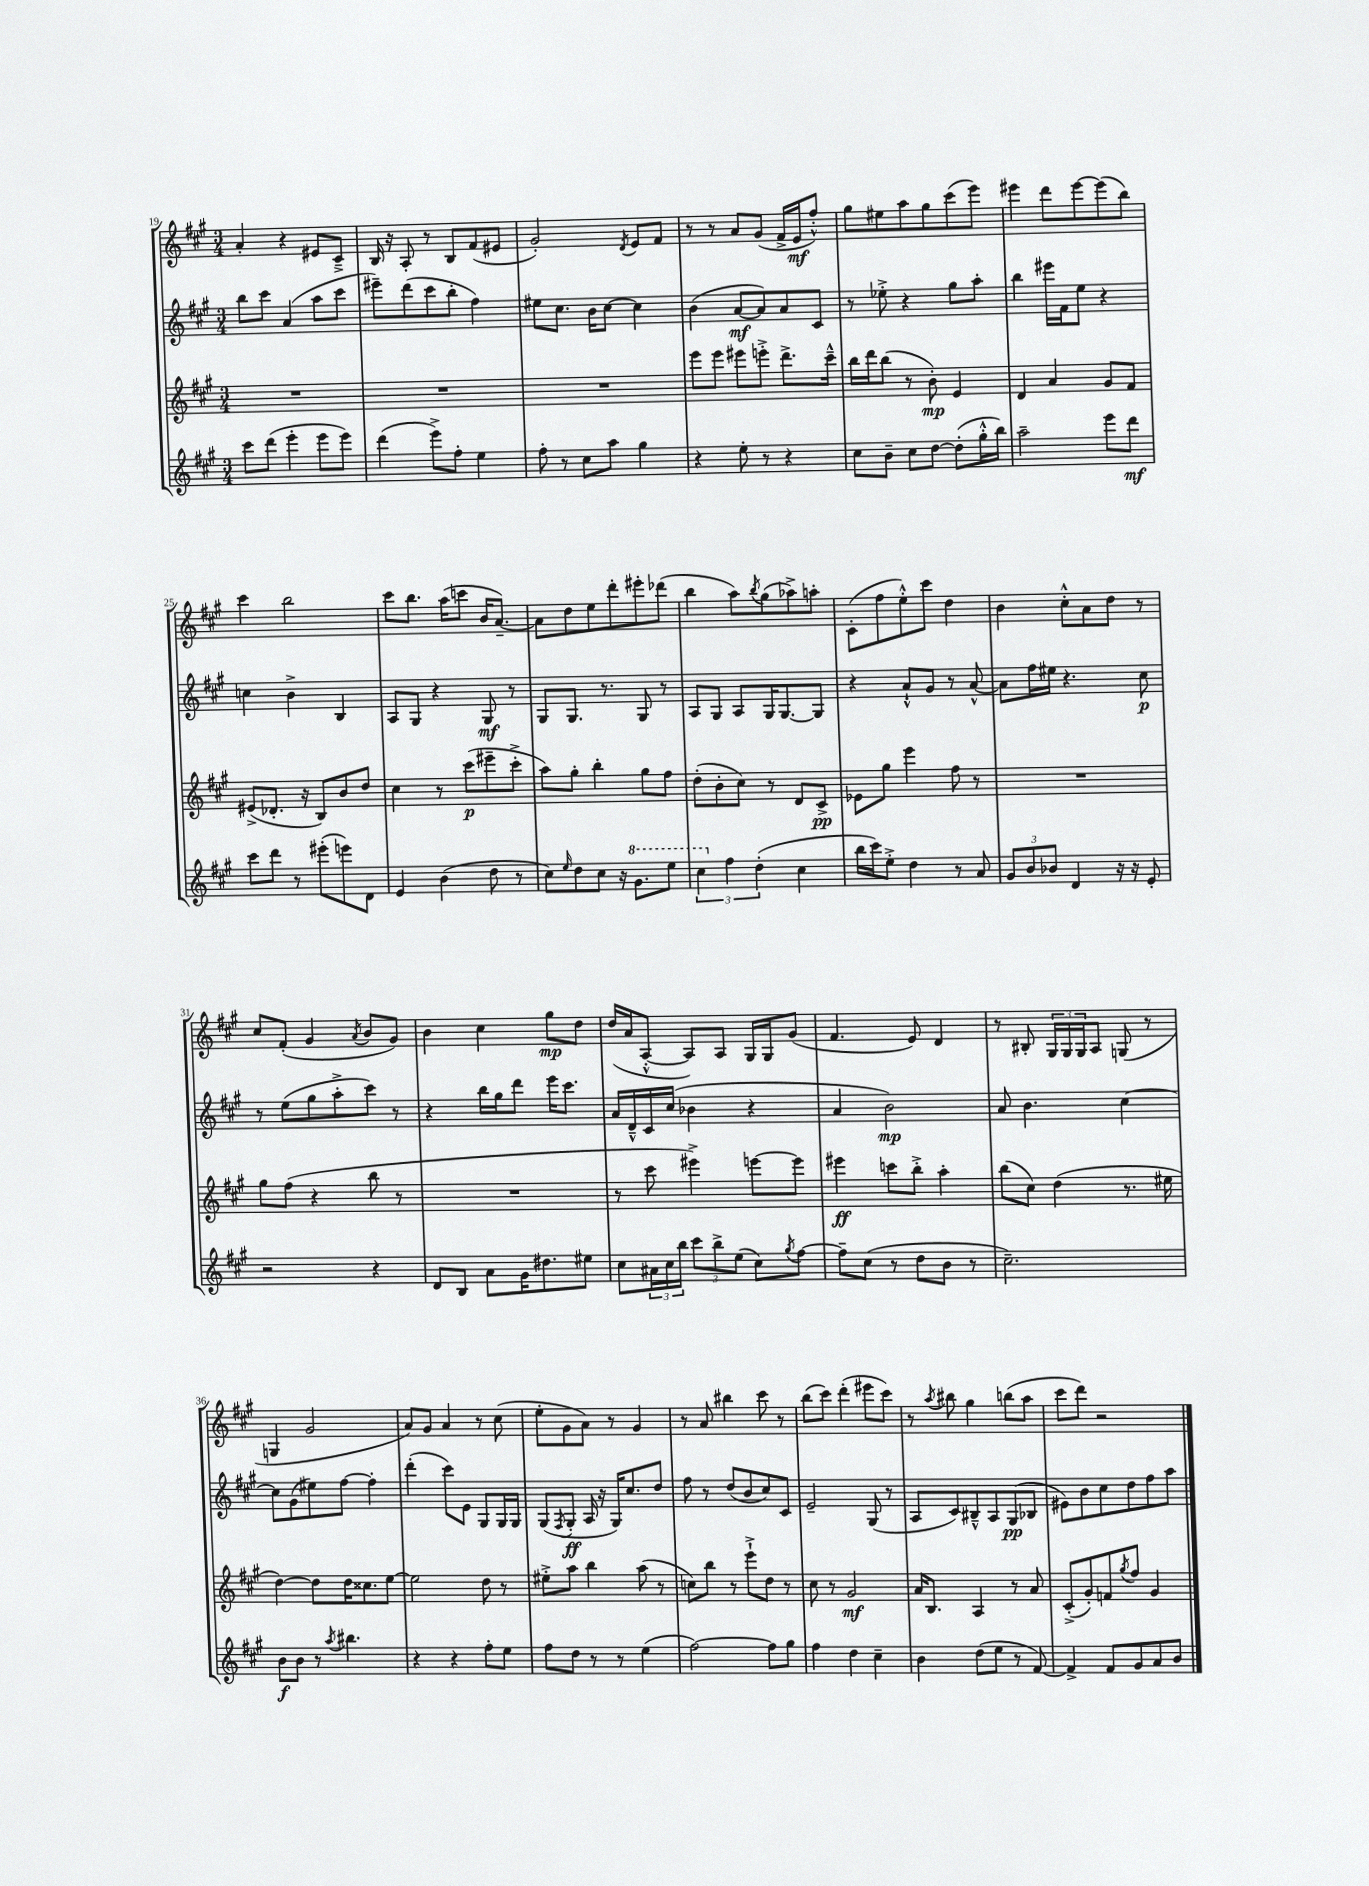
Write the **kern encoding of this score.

**kern	**dynam	**kern	**dynam	**kern	**dynam	**kern	**dynam
*part4	*part4	*part3	*part3	*part2	*part2	*part1	*part1
*staff4	*staff4	*staff3	*staff3	*staff2	*staff2	*staff1	*staff1
*clefG2	*	*clefG2	*	*clefG2	*	*clefG2	*
*k[f#c#g#]	*	*k[f#c#g#]	*	*k[f#c#g#]	*	*k[f#c#g#]	*
*M3/4	*	*M3/4	*	*M3/4	*	*M3/4	*
=19	=19	=19	=19	=19	=19	=19	=19
8ccc#\L	.	2.r	.	8bb\L	.	4a'/	.
(8ddd\J	.	.	.	8ccc#\J	.	.	.
4eee'\	.	.	.	(4a/	.	4r	.
8eee\L	.	.	.	8aa\L	.	8e#X/L	.
8eee\J)	.	.	.	8ccc#\J	.	8c#~^/J	.
=20	=20	=20	=20	=20	=20	=20	=20
(4ddd\	.	2.r	.	8eee#X~\L)	.	16B/	.
.	.	.	.	.	.	16r	.
.	.	.	.	(8ddd\	.	8A'/	.
8eee^\L)	.	.	.	8ccc#\	.	8r	.
8ff#'\J	.	.	.	8bb'\J	.	8B/L	.
4ee\	.	.	.	4ff#\)	.	(8f#/	.
.	.	.	.	.	.	8e#X/J	.
=21	=21	=21	=21	=21	=21	=21	=21
8ff#'\	.	2.r	.	8ee#X\L	.	2g#'/)	.
8r	.	.	.	8.cc#\J	.	.	.
8cc#\L	.	.	.	.	.	.	.
.	.	.	.	16b\KL	.	.	.
8aa\J	.	.	.	[8cc#\J	.	.	.
.	.	.	.	.	.	8qd/	.
4gg#\	.	.	.	4cc#\]	.	8e/L	.
.	.	.	.	.	.	8f#/J	.
=22	=22	=22	=22	=22	=22	=22	=22
4r	.	8eee\L	.	(4b\	.	8r	.
.	.	8eee\J	.	.	.	8r	.
8ee'\	.	8eee#X\L	.	[8a/L	mf	8a/L	.
8r	.	8eeen'^\J	.	8a/])	.	(8g#/J	.
4r	.	8.ddd^\L	.	8a/	.	16f#^/LL	.
.	.	.	.	.	.	16e/J	mf
.	.	.	.	8c#/J	.	8ff#'^^/J)	.
.	.	16ccc#~^^\Jk	.	.	.	.	.
=23	=23	=23	=23	=23	=23	=23	=23
8cc#\L	.	16bb\LL	.	8r	.	8gg#\L	.
.	.	16ddd\J	.	.	.	.	.
8b~\J	.	(8bb\J	.	8ee-X'^\	.	8ee#X\	.
8cc#\L	.	8r	.	4r	.	8aa\	.
[8dd\J	.	8b'\)	mp	.	.	8gg#\	.
(8dd'\L]	.	4e/	.	8gg#\L	.	(8ccc#\	.
16gg#'^^\L	.	.	.	8aa'\J	.	8eee\J)	.
16bb\JJ)	.	.	.	.	.	.	.
=24	=24	=24	=24	=24	=24	=24	=24
2aa~\	.	4d/	.	4bb\	.	4eee#X\	.
.	.	4a/	.	16eee#X\LL	.	8ddd\L	.
.	.	.	.	16f#\J	.	.	.
.	.	.	.	8ee\J	.	[8eee#\	.
8eee\L	.	8g#/L	.	4r	.	(8eee#\]	.
8ddd\J	mf	8f#/J	.	.	.	8bb\J)	.
!!LO:LB:g=z
=25	=25	=25	=25	=25	=25	=25	=25
8ccc#\L	.	(8e#X^/L	.	4ccn\	.	4ccc#\	.
8ddd\J	.	8.d-X'/J	.	.	.	.	.
8r	.	.	.	4b^\	.	2bb\	.
.	.	16r	.	.	.	.	.
(8eee#X'\L	.	8B/L)	.	.	.	.	.
8eeen\)	.	8b/	.	4B/	.	.	.
8d\J	.	8dd/J	.	.	.	.	.
=26	=26	=26	=26	=26	=26	=26	=26
4e/	.	4cc#\	.	8A/L	.	8ccc#\L	.
.	.	.	.	8G#/J	.	8.bb\J	.
(4b\	.	8r	.	4r	.	.	.
.	.	.	.	.	.	(16aa\KL	.
.	.	(8ccc#\L	p	.	.	8cccn\J	.
8dd\	.	8eee#X~\	.	8G#/	mf	16b/KL	.
.	.	.	.	.	.	[8.a~/J)	.
8r	.	8ccc#'^\J	.	8r	.	.	.
=27	=27	=27	=27	=27	=27	=27	=27
8cc#\L)	.	8aa\L)	.	8G#/L	.	8a\L]	.
16qqee/	.	.	.	.	.	.	.
8dd\	.	8gg#'\J	.	8.G#/J	.	8dd\	.
8cc#\J	.	4bb'\	.	.	.	8ee\	.
.	.	.	.	8.r	.	.	.
16r	.	.	.	.	.	8ddd'\	.
*8va	*	*	*	*	*	*	*
8.gg#\L	.	.	.	.	.	.	.
.	.	8gg#\L	.	8G#/	.	8eee#X'\	.
8eee\J	.	8ff#\J	.	8r	.	(8ddd-X\J	.
=28	=28	=28	=28	=28	=28	=28	=28
6ccc#\	.	(8dd'\L	.	8A/L	.	4bb\	.
.	.	8b'\	.	8G#/J	.	.	.
*X8va	*	*	*	*	*	*	*
6ff#\	.	.	.	.	.	.	.
.	.	8cc#\J)	.	8A/L	.	8aa\L)	.
(6dd'\	.	.	.	.	.	.	.
.	.	.	.	.	.	8qbb/	.
.	.	8r	.	16G#/K	.	(8gg#\	.
.	.	.	.	[8.G#/	.	.	.
4cc#\	.	8d/L	.	.	.	8aa-X^\)	.
.	.	8c#^/J	pp	8G#/J]	.	8aan'\J	.
=29	=29	=29	=29	=29	=29	=29	=29
16bb\LL	.	8e-X\L	.	4r	.	(8c#'\L	.
16ccc#\J)	.	.	.	.	.	.	.
8ee'^\J	.	8gg#\J	.	.	.	8ff#\	.
4dd\	.	4eee\	.	8a`^^/L	.	8ee'^^\)	.
.	.	.	.	8g#/J	.	8ccc#\J	.
8r	.	8ff#\	.	8r	.	4dd\	.
8a/	.	8r	.	[8a^^/	.	.	.
=30	=30	=30	=30	=30	=30	=30	=30
12g#/L	.	2.r	.	8a\L]	.	4b\	.
12b/	.	.	.	.	.	.	.
.	.	.	.	16ff#\L	.	.	.
12b-X/J	.	.	.	.	.	.	.
.	.	.	.	16ee#X\JJ	.	.	.
4d/	.	.	.	4.r	.	8cc#'^^\L	.
.	.	.	.	.	.	8a\	.
16r	.	.	.	.	.	8dd\J	.
16r	.	.	.	.	.	.	.
8e'/	.	.	.	8cc#\	p	8r	.
!!LO:LB:g=z
=31	=31	=31	=31	=31	=31	=31	=31
2r	.	8gg#\L	.	8r	.	8cc#/L	.
.	.	(8ff#\J	.	(8ee\L	.	(8f#'/J	.
.	.	4r	.	8gg#\	.	4g#/	.
.	.	.	.	8aa'^\	.	.	.
.	.	.	.	.	.	8qa/	.
4r	.	8bb\	.	8ccc#\J)	.	8b/L	.
.	.	8r	.	8r	.	8g#/J)	.
=32	=32	=32	=32	=32	=32	=32	=32
8d/L	.	2.r	.	4r	.	4b\	.
8B/J	.	.	.	.	.	.	.
8a\L	.	.	.	16bb\LL	.	4cc#\	.
.	.	.	.	16gg#\J	.	.	.
16g#\K	.	.	.	8ddd\J	.	.	.
8.dd#X\	.	.	.	.	.	.	.
.	.	.	.	16eee\KL	.	8gg#\L	mp
.	.	.	.	8.ccc#\J	.	.	.
8ee#X\J	.	.	.	.	.	8dd\J	.
=33	=33	=33	=33	=33	=33	=33	=33
8cc#\L	.	8r	.	16a/LL	.	(16dd/LL	.
.	.	.	.	16d~^^/	.	16a/J	.
24a#X\L	.	8ccc#\	.	16c#/	.	[8A'^^/J	.
24cc#\	.	.	.	.	.	.	.
.	.	.	.	(16cc#/JJ	.	.	.
24bb\JJ	.	.	.	.	.	.	.
12ccc#\L	.	4eee#X^\)	.	4b-X\	.	8A/L])	.
12bb^\	.	.	.	.	.	.	.
.	.	.	.	.	.	8A/J	.
(12ee\J	.	.	.	.	.	.	.
8cc#\L)	.	[8eeen\L	.	4r	.	16G#/LL	.
.	.	.	.	.	.	16G#/J	.
8qgg#/	.	.	.	.	.	.	.
[8ff#\J	.	8eee\J]	.	.	.	(8g#/J	.
=34	=34	=34	=34	=34	=34	=34	=34
8ff#~\L]	.	4eee#X\	ff	4a/	.	4.f#/	.
(8cc#\J	.	.	.	.	.	.	.
8r	.	8cccn\L	.	2b\)	mp	.	.
8dd\L	.	8bb'^\J	.	.	.	8e/)	.
8b\J	.	4aa'\	.	.	.	4d/	.
8r	.	.	.	.	.	.	.
=35	=35	=35	=35	=35	=35	=35	=35
2.cc#~\)	.	(8bb\L	.	8a/	.	8r	.
.	.	8cc#\J)	.	4.b\	.	8B#X'/	.
.	.	(4dd\	.	.	.	24G#/LL	.
.	.	.	.	.	.	24G#/	.
.	.	.	.	.	.	24G#/J	.
.	.	.	.	.	.	8A/J	.
.	.	8.r	.	[4cc#\	.	(8Gn/	.
.	.	.	.	.	.	8r	.
.	.	16ee#X\	.	.	.	.	.
!!LO:LB:g=z
=36	=36	=36	=36	=36	=36	=36	=36
8b\L	f	[4dd\)	.	8cc#\L]	.	4Gn/	.
8b\J	.	.	.	(8g#\	.	.	.
8r	.	8dd\L]	.	8ee#X\)	.	2g#/	.
8qaa/	.	.	.	.	.	.	.
4.bb#X\	.	16dd\K	.	[8ff#\J	.	.	.
.	.	8.cc##X\	.	.	.	.	.
.	.	.	.	4ff#'\]	.	.	.
.	.	[8ee\J	.	.	.	.	.
=37	=37	=37	=37	=37	=37	=37	=37
4r	.	2ee\]	.	(4ddd'\	.	8a/L)	.
.	.	.	.	.	.	8g#/J	.
4r	.	.	.	8ccc#\L)	.	4a/	.
.	.	.	.	8e\J	.	.	.
8ff#'\L	.	8dd\	.	8G#/L	.	8r	.
8ee\J	.	8r	.	16G#/L	.	(8cc#\	.
.	.	.	.	16G#/JJ	.	.	.
=38	=38	=38	=38	=38	=38	=38	=38
8ff#\L	.	8ee#X'^\L	.	(8G#/L	.	8ee'\L	.
.	.	.	.	8qF#/	.	.	.
8dd\J	.	8aa\J	.	8G#'/J	ff	8g#\	.
8r	.	4bb\	.	16A/	.	8a\J)	.
.	.	.	.	16r	.	.	.
8r	.	.	.	16G#/KL)	.	8r	.
.	.	.	.	8.cc#/	.	.	.
(4ee\	.	(8aa\	.	.	.	4g#/	.
.	.	8r	.	8dd/J	.	.	.
=39	=39	=39	=39	=39	=39	=39	=39
[2ff#\)	.	8ccn\L)	.	8ff#\	.	8r	.
.	.	8bb\J	.	8r	.	8a/	.
.	.	8r	.	(8dd/L	.	4bb#X\	.
.	.	8eee`^\L	.	8b/	.	.	.
8ff#\L]	.	8dd\J	.	8cc#/)	.	8ccc#\	.
8gg#\J	.	8r	.	8c#/J	.	8r	.
=40	=40	=40	=40	=40	=40	=40	=40
4ff#\	.	8cc#\	.	2e~/	.	(8bb\L	.
.	.	8r	.	.	.	8ccc#\J)	.
4dd\	.	2g#/	mf	.	.	(4ddd'\	.
4cc#~\	.	.	.	(8G#/	.	8eee#X\L	.
.	.	.	.	8r	.	8ccc#\J)	.
=41	=41	=41	=41	=41	=41	=41	=41
4b\	.	16a/KL	.	8A/L	.	8r	.
.	.	8.B/J	.	.	.	.	.
.	.	.	.	.	.	8qaa/	.
.	.	.	.	8c#/)	.	8bb#X\	.
(8dd\L	.	4A/	.	8B#X~^^/	.	4gg#\	.
8ee\J	.	.	.	8A/	.	.	.
8r	.	8r	.	(8G#/	pp	(8bbn\L	.
[8f#/)	.	8a/	.	8B-X/J	.	8aa\J	.
=42	=42	=42	=42	=42	=42	=42	=42
4f#^/]	.	(8c#'^/L	.	8e#X\L)	.	8ccc#\L	.
.	.	8g#'/)	.	8b\	.	8ddd\J)	.
8f#/L	.	8fn/	.	8cc#\	.	2r	.
.	.	8qgg#/	.	.	.	.	.
8g#/	.	8ff#/J	.	8dd\	.	.	.
8a/	.	4g#/	.	8ff#\	.	.	.
8b/J	.	.	.	8aa\J	.	.	.
==	==	==	==	==	==	==	==
*-	*-	*-	*-	*-	*-	*-	*-
